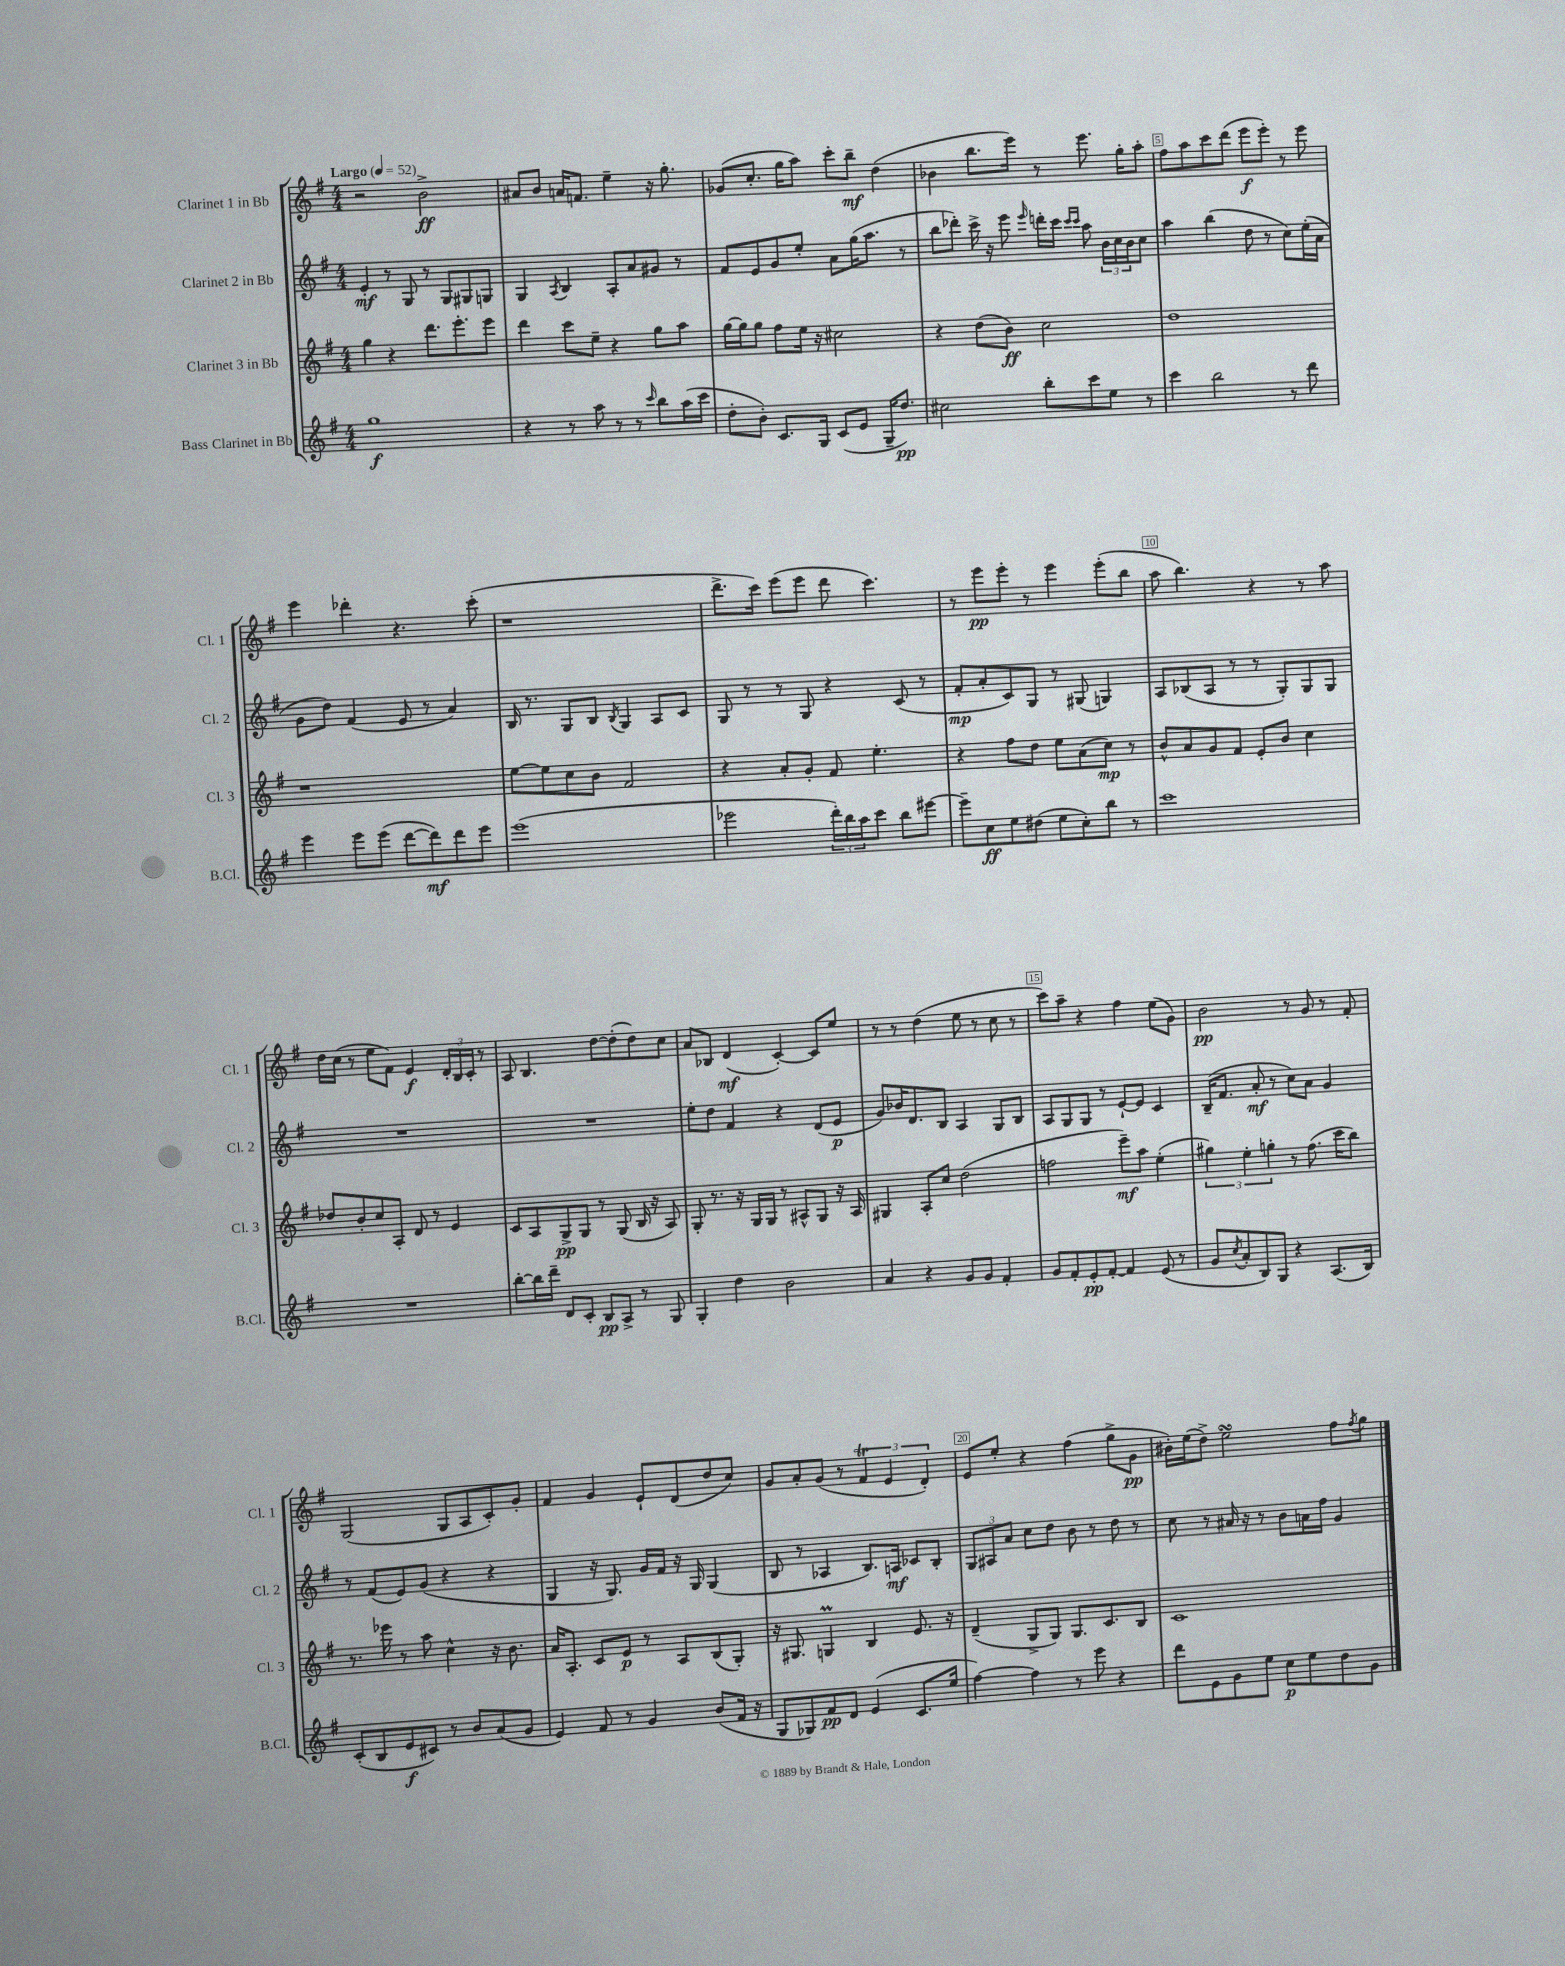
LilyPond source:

<<
\new StaffGroup <<
\new Staff = "s0" \with { instrumentName = "Clarinet 1 in Bb" shortInstrumentName = "Cl. 1" } {
    \clef treble \key g \major \numericTimeSignature \time 4/4 \tempo "Largo" 4 = 52
    r2 b'2->\ff |
    ais'8 b'8 a'16 f'8. e''4-- r16 g''8.-. |
    ges'8( c''8.-. g''16 a''8) c'''8-. b''8--\mf d''4( |
    bes'4 b''8. e'''16) r8 e'''8. g''16-. a''8-. |
    fis''8 a''8 c'''8 d'''8( e'''8\f e'''8-.) r8 e'''8 |
    e'''4 des'''4-. r4. c'''8-.( |
    r1 |
    d'''8.-> c'''16) e'''8( e'''8 d'''8 c'''4.) |
    r8 e'''8\pp e'''8-. r8 e'''4 e'''8-.( b''8 |
    a''8 b''4.) r4 r8 a''8 |
    d''16 c''16( r8 e''8 fis'8) e'4\f \tuplet 3/2 { d'16-. b16 c'16-. } r8 |
    a8 b4. d''8~ d''8-.( d''8) c''8 |
    a'8 bes8 d'4\mf( c'4~-.) c'8 e''8 |
    r8 r8 d''4( e''8 r8 c''8 r8 |
    c'''8) a''8-- r4 fis''4 e''8( g'8) |
    b'2\pp r8 g'8 r8 fis'8-. |
    g2( g8 a8 c'8-.) g'8-. |
    fis'4 g'4 e'8-! d'8( d''8 c''8) |
    g'8 a'8-. g'8( r8 \tuplet 3/2 { fis'4\trill e'4 d'4-.) } |
    e'8 e''8-. r4 fis''4( g''8-> g'8\pp |
    bis'16-.) e''16( d''8->) e''2\turn fis''8 \acciaccatura { fis''8 } g''8 \bar "|." |
}
\new Staff = "s1" \with { instrumentName = "Clarinet 2 in Bb" shortInstrumentName = "Cl. 2" } {
    \clef treble \key g \major \numericTimeSignature \time 4/4
    e'4-.\mf r8 g8 r8 g8 gis8 g8 |
    g4 \acciaccatura { a8 } b4 a8-. a'8 gis'8 r8 |
    fis'8 e'8 g'8 e''8-. a'8 g''16( a''8. r8 |
    b''8 des'''8-.) c'''16-> r16 e'''8 \grace { e'''16 } d'''16-. c'''16 \grace { c'''16 c'''16 } a''8 \tuplet 3/2 { b'16 c''16 b'16 } c''8 |
    a''4 b''4( d''8 r8 c''8) e''16-.( a'16 |
    g'8 d''8) fis'4( e'8 r8 a'4) |
    b16 r8. g8 b8 \acciaccatura { b8 } g4 a8 c'8 |
    g8 r8 r8 g8 r4 c'8( r8 |
    fis'8-.\mp a'8-. c'8) g8 r8 gis8( g4) |
    a8 bes8( a8 r8 r8 g8-.) g8 g8 |
    R1 |
    R1 |
    e''8-. d''8 fis'4 r4 d'8( e'8\p |
    g'8) bes'16 d'8. b8 a4 g8 b8 |
    a8 g8 g8 r8 e'8~-! e'8 c'4 |
    b16--( fis'8. a'8-.\mf r8 c''8) a'8 g'4 |
    r8 fis'8( e'8) g'8( r4 r4 |
    g4 r16 g8.) g'16 fis'16 r16 g16 g4( |
    b8 r8 aes4 b8.) a16\mf ces'8 b8-. |
    \tuplet 3/2 { g8 ais8 a'8 } c''8 d''8 b'8 r8 d''8 r8 |
    c''8 r8 ais'16 r16 r8 b'8 a'16 fis''16 g'4 \bar "|." |
}
\new Staff = "s2" \with { instrumentName = "Clarinet 3 in Bb" shortInstrumentName = "Cl. 3" } {
    \clef treble \key g \major \numericTimeSignature \time 4/4
    g''4 r4 d'''8. e'''8.-. e'''8 |
    d'''4 c'''8 e''8-- r4 g''8 a''8 |
    g''16~ g''16 g''8 fis''8 e''16 r16 cis''2 |
    r4 d''8( b'8\ff) c''2 |
    d''1 |
    r1 |
    e''8~ e''8 c''8 b'8 fis'2 |
    r4 a'8-. g'8-. fis'8 e''4.-. |
    r4 fis''8 d''8 e''8 a'8( c''8\mp) r8 |
    b'8-^ a'8 g'8 fis'8 e'8-. b'8 c''4 |
    des''8 b'8-. c''8 a8-. d'8 r8 e'4 |
    c'8 a8 g8->\pp g8 r8 g8( b16 r16 a8) |
    g8-. r8. r16 g16 g16 r8 ais8-^ g8 r16 ais16 |
    gis4 a8-. c''8 d''2( |
    f''2 e'''8--\mf) a''8 e''4-.( |
    \tuplet 3/2 { gis''4) e''4-. g''4-. } r8 fis''8.( c'''16 b''8) |
    r8. ees'''16 r8 a''8 c''4-^ r16 b'8. |
    a'16 a8.-. c'8 e'8\p r8 a8 b8( g8-.) |
    r16 gis8. g4\prall b4 e'8. r16 |
    d'4--( g8-> g8) g8. c'8. b8 |
    c'1 \bar "|." |
}
\new Staff = "s3" \with { instrumentName = "Bass Clarinet in Bb" shortInstrumentName = "B.Cl." } {
    \clef treble \key g \major \numericTimeSignature \time 4/4
    g''1\f |
    r4 r8 a''8 r8 r8 \grace { c'''16 } b''8 a''16( c'''16 |
    d''8-. b'8-.) c'8. g16 c'8( e'8 g16-- d''8.\pp) |
    cis''2 b''8-. c'''8 e''8 r8 |
    c'''4 b''2 r8 d'''8 |
    e'''4 e'''8 e'''8( d'''8~ d'''8\mf) d'''8 e'''8 |
    e'''1( |
    ees'''2 \tuplet 3/2 { d'''16-.) b''16 a''16 } c'''8 b''8 eis'''8~ |
    eis'''8-- c''8\ff e''8 dis''8( e''8 c''8-.) b''8 r8 |
    c'''1 |
    R1 |
    b''8~-. b''16 d'''16-- d'8 c'8-. b8\pp a8-> r8 g8 |
    g4-. d''4 b'2 |
    a'4 r4 g'8 g'8 fis'4-. |
    g'8 fis'8-. e'8-.\pp fis'8~-. fis'4 e'8( r8 |
    g'8 \acciaccatura { c''8 } a'8-. b8) g8 r4 a8.( b16) |
    c'8-.( b8 e'8\f cis'8) r8 b'8 a'8( g'8 |
    e'4) fis'8 r8 g'4 b'8( fis'16 r16 |
    g8 ges8) fis'8\pp d'8 e'4( c'8. e''16 |
    fis''4~) fis''4 r8 e'''8 r4 |
    d'''8 e'8 g'8 e''8 c''8\p e''8 d''8 g'8 \bar "|." |
}
>>
>>
\layout { \context { \Score \override BarNumber.break-visibility = ##(#f #t #t) barNumberVisibility = #(every-nth-bar-number-visible 5) \override BarNumber.stencil = #(make-stencil-boxer 0.1 0.3 ly:text-interface::print) } }
